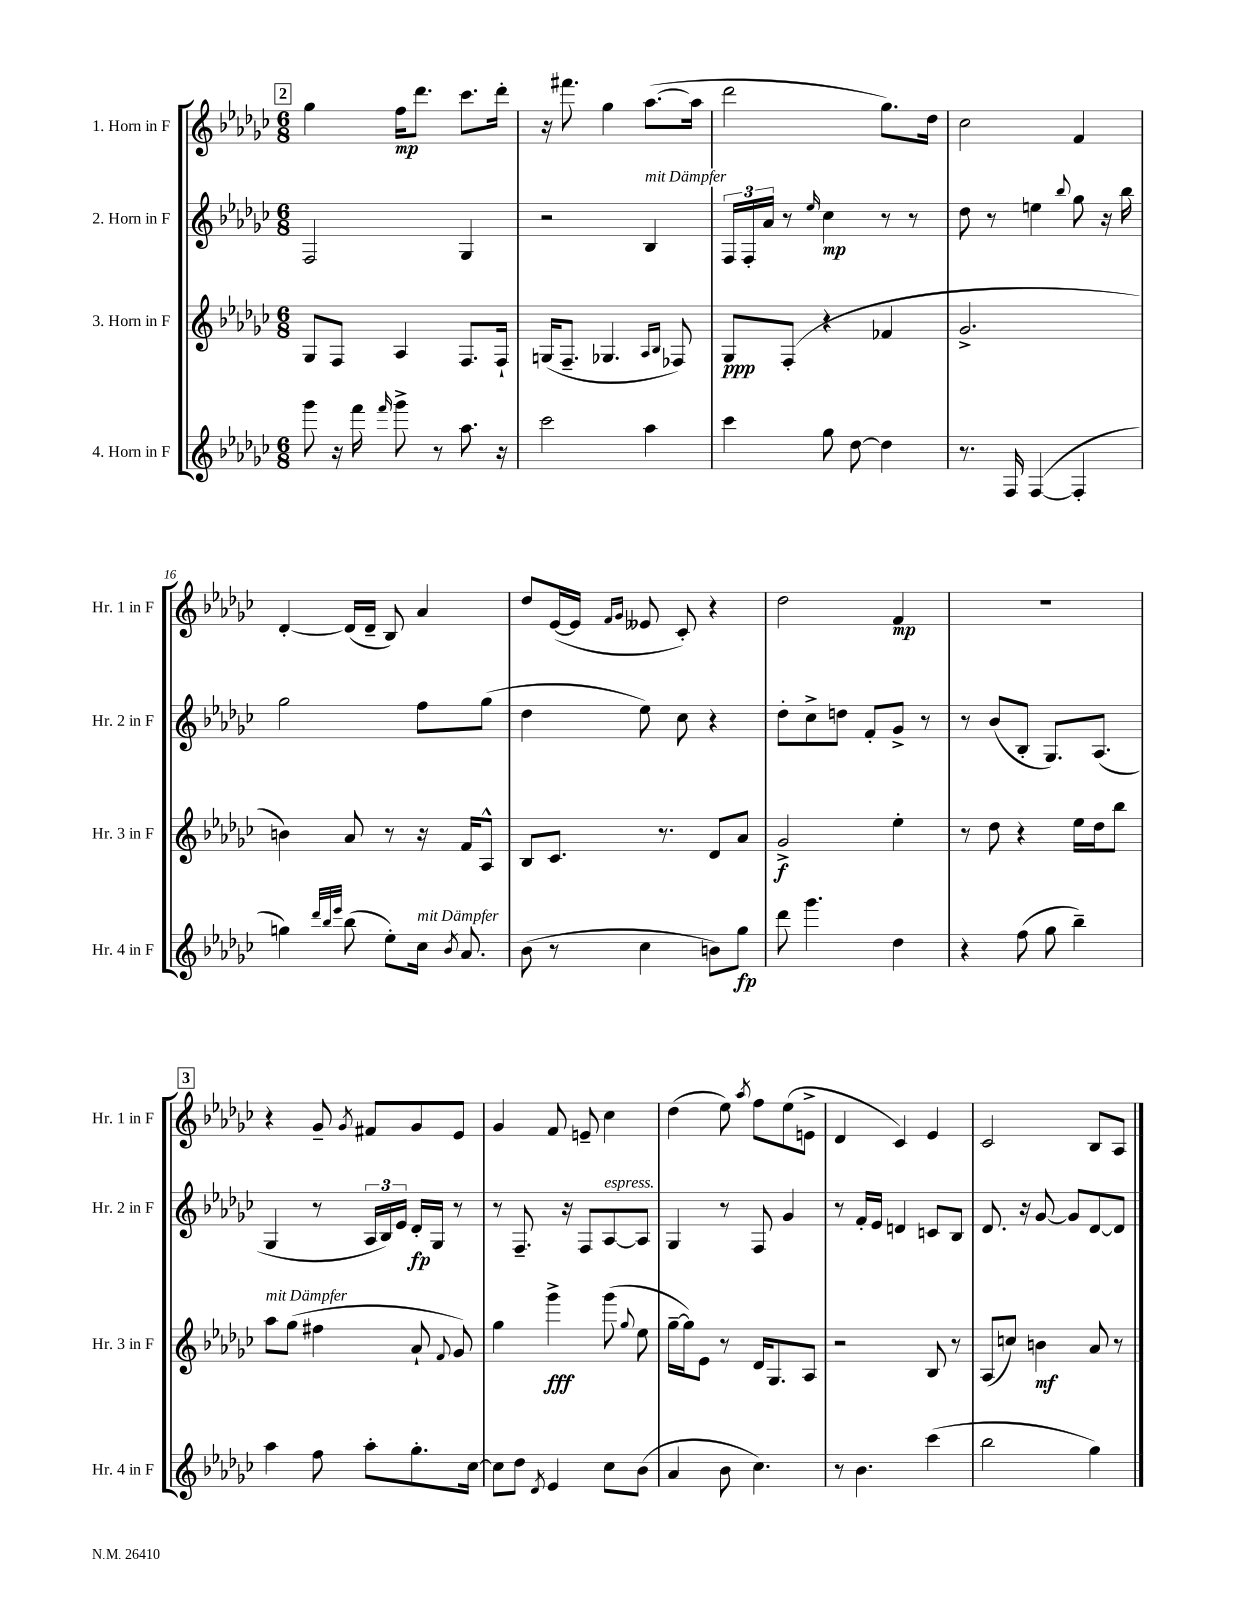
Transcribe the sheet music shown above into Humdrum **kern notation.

**kern	**kern	**kern	**kern
*staff4	*staff3	*staff2	*staff1
*clefG2	*clefG2	*clefG2	*clefG2
*k[b-e-a-d-g-c-]	*k[b-e-a-d-g-c-]	*k[b-e-a-d-g-c-]	*k[b-e-a-d-g-c-]
*M6/8	*M6/8	*M6/8	*M6/8
8ggg-\	8G-/L	2F/	4gg-\
16r	8F/J	.	.
16fff\	.	.	.
16qqfff/	.	.	.
8ggg-^\	4A-/	.	16ff\LK
.	.	.	8.ddd-\J
8r	.	.	.
8.aa-\	8.F/L	4G-/	8.ccc-\L
16r	16F`/Jk	.	16ddd-'\Jk
=	=	=	=
2ccc-\	(16G/LK	2r	16r
.	8.F~/J	.	8.fff#\
.	4.G-/	.	4gg-\
4aa-\	.	4B-/	([8.aa-\L
.	16qqA-/LL	.	.
.	16qqB-/JJ	.	.
.	8F-/)	.	.
.	.	.	16aa-\]Jk
=	=	=	=
4ccc-\	8G-/L	24F/LL	2ddd-\
.	.	24F'/	.
.	.	24a-/JJ	.
.	(8F'/J	8r	.
.	.	16qqee-/	.
8gg-\	4r	4cc-\	.
[8dd-\	.	.	.
4dd-\]	4f-/	8r	8.gg-\L)
.	.	8r	.
.	.	.	16dd-\Jk
=	=	=	=
8.r	2.g-^/	8dd-\	2cc-\
.	.	8r	.
16F/	.	.	.
([4F/	.	4ee\	.
.	.	8qqbb-/	.
4F'/]	.	8gg-\	4f/
.	.	16r	.
.	.	16bb-\	.
=	=	=	=
4gg\)	4b\)	2gg-\	[4d-'/
32qqddd-/LLL	.	.	.
32qqbb-/	.	.	.
32qqeee-/JJJ	.	.	.
(8bb-\	8a-/	.	(16d-/]LL
.	.	.	16d-~/JJ
8ee-'\L)	8r	.	8B-/)
16cc-\Jk	16r	8ff\L	4a-/
8qb-/	.	.	.
8.a-/	16f/LK	.	.
.	8A-^^/J	(8gg-\J	.
=	=	=	=
(8b-\	8B-/L	4dd-\	8dd-/L
8r	8.c-/J	.	([16e-/L
.	.	.	16e-/]JJ
.	.	.	16qqf/LL
.	.	.	16qqg-/JJ
4cc-\	.	8ee-\)	8e--/
.	8.r	.	.
.	.	8cc-\	8c-'/)
8b\L)	8d-/L	4r	4r
8gg-\J	8a-/J	.	.
=	=	=	=
8ddd-\	2g-^/	8dd-'\L	2dd-\
4.ggg-\	.	8cc-^\	.
.	.	8dd\J	.
.	.	8f'/L	.
4dd-\	4ee-'\	8g-^/J	4f/
.	.	8r	.
=	=	=	=
4r	8r	8r	2.r
.	8dd-\	(8b-/L	.
(8ff\	4r	8B-'/J	.
8gg-\	.	8.G-/L)	.
4bb-~\)	16ee-\LL	.	.
.	16dd-\J	(8.A-/J	.
.	8bb-\J	.	.
=	=	=	=
4aa-\	8aa-\L	4G-/	4r
.	(8gg-\J	.	.
8ff\	4ff#\	8r	8g-~/
.	.	.	8qg-/
8aa-'\L	.	24A-/LL	8f#/L
.	.	24B-/)	.
.	.	24e-/JJ	.
8.gg-'\	8a-`/	16d-'/LL	8g-/
.	.	16G-/JJ	.
.	8qqf/	.	.
.	8g-/)	8r	8e-/J
[16cc-\Jk	.	.	.
=	=	=	=
8cc-\]L	4gg-\	8r	4g-/
8dd-\J	.	8.F~/	.
8qd-/	.	.	.
4e-/	4ggg-^\	.	8f/
.	.	16r	.
.	.	8F/L	8e~/
8cc-\L	(8ggg-\	[8A-/	4cc-\
.	8qqgg-/	.	.
(8b-\J	8ee-\	8A-/]J	.
=	=	=	=
4a-/	[16gg-~\LL	4G-/	(4dd-\
.	16gg-\]J)	.	.
.	8e-\J	.	.
8b-\	8r	8r	8ee-\)
.	.	.	8qaa-/
4.cc-\)	16d-/LK	8F/	8ff\L
.	8.G-/	.	.
.	.	4g-/	(8ee-\
.	8A-/J	.	8e^\J
=	=	=	=
8r	2r	8r	4d-/
4.b-\	.	16f'/LL	.
.	.	16e-/JJ	.
.	.	4d/	4c-/)
(4ccc-\	8B-/	8c/L	4e-/
.	8r	8B-/J	.
=	=	=	=
2bb-\	(8A-/L	8.d-/	2c-/
.	8cc/J)	.	.
.	.	16r	.
.	4b\	[8g-/	.
.	.	8g-/]L	.
4gg-\)	8a-/	[8d-/	8B-/L
.	8r	8d-/]J	8A-/J
==	==	==	==
*-	*-	*-	*-
